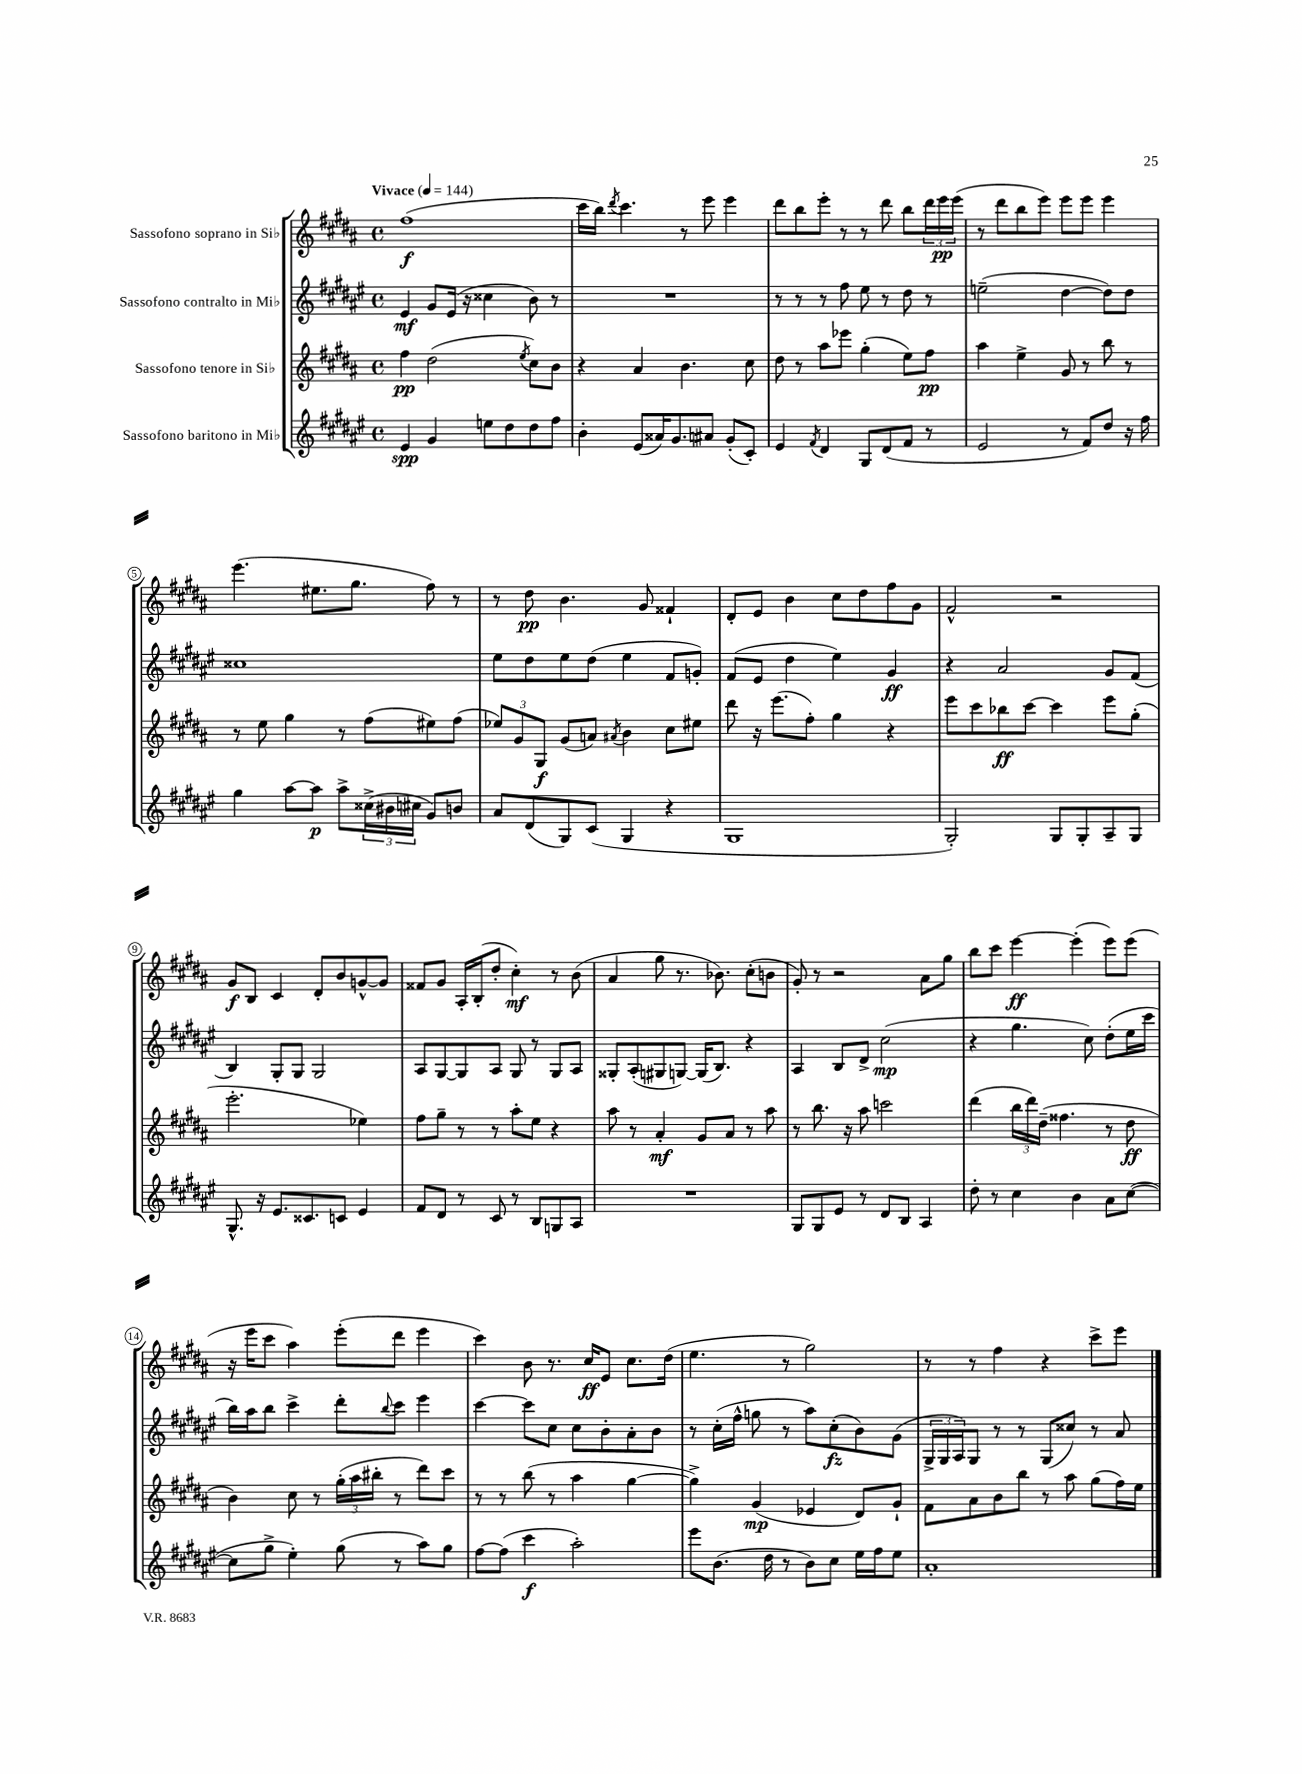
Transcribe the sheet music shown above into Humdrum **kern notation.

**kern	**kern	**kern	**kern
*staff4	*staff3	*staff2	*staff1
*clefG2	*clefG2	*clefG2	*clefG2
*k[f#c#g#d#a#e#]	*k[f#c#g#d#a#]	*k[f#c#g#d#a#e#]	*k[f#c#g#d#a#]
*M4/4	*M4/4	*M4/4	*M4/4
*met(c)	*met(c)	*met(c)	*met(c)
*MM144	*MM144	*MM144	*MM144
4e#	4ff#	4e#	(1ff#
4g#	(2dd#	8g#	.
.	.	(16e#	.
.	.	16r	.
8ee	.	4cc##	.
8dd#	.	.	.
.	8qee	.	.
8dd#	8cc#)	8b)	.
8ff#	8b	8r	.
=	=	=	=
4b'	4r	1r	16ccc#
.	.	.	16bb)
.	.	.	8qddd#
.	.	.	4.ccc#
(8e#	4a#	.	.
16a##)	.	.	.
8.g#	.	.	.
.	4.b	.	8r
8a#	.	.	8eee
(8g#'	.	.	4eee
8c#')	8cc#	.	.
=	=	=	=
4e#	8dd#	8r	8ddd#
.	8r	8r	8bb
8qf#	.	.	.
4d#	8aa#	8r	8eee'
.	8eee-	8ff#	8r
8G#	(4gg#'	8ee#	8r
(8d#	.	8r	8ddd#
8f#	8ee)	8dd#	8bb
8r	8ff#	8r	24ddd#
.	.	.	24eee
.	.	.	(24eee
=	=	=	=
2e#	4aa#	(2ee~	8r
.	.	.	8ddd#
.	4ee^	.	8bb
.	.	.	8eee)
8r	8g#	[4dd#	8eee
8f#)	8r	.	8eee
8dd#	8bb	8dd#])	4eee
16r	8r	8dd#	.
16ff#	.	.	.
=	=	=	=
4gg#	8r	1cc##	(4.eee
.	8ee	.	.
[8aa#	4gg#	.	.
8aa#]	.	.	8.ee#
8aa#^	8r	.	.
.	.	.	8.gg#
(24cc##^	(8ff#	.	.
24b#	.	.	.
24cc#	.	.	.
8g#)	8ee#)	.	8ff#)
8b	(8ff#	.	8r
=	=	=	=
8a#	12ee-)	8ee#	8r
.	12g#	.	.
(8d#	.	8dd#	8dd#
.	12G#	.	.
8G#)	(8g#	8ee#	4.b
(8c#	8a)	(8dd#	.
.	8qa#	.	.
4G#	4b	4ee#	.
.	.	.	8g#
4r	8cc#	8f#	4f##`
.	8ee#	8g')	.
=	=	=	=
1G#	8ddd#	(8f#	8d#'
.	16r	8e#	8e
.	(8.eee	.	.
.	.	4dd#	4b
.	8ff#')	.	.
.	4gg#	4ee#)	8cc#
.	.	.	8dd#
.	4r	4g#	8ff#
.	.	.	8g#
=	=	=	=
2G#')	8eee	4r	2f#^^
.	8ccc#	.	.
.	8bb-	2a#	.
.	[8ccc#	.	.
8G#	4ccc#]	.	2r
8G#'	.	.	.
8A#~	8eee	8g#	.
8G#	(8gg#'	(8f#	.
=	=	=	=
8.G#^^	2.eee'	4B)	8g#
.	.	.	8B
16r	.	.	.
8.e#	.	8G#'	4c#
.	.	8G#	.
8.c##	.	.	.
.	.	2G#	8d#'
8c	.	.	8b
4e#	4ee-)	.	[8g^^
.	.	.	8g]
=	=	=	=
8f#	8ff#	8A#	8f##
8d#	8gg#~	[8G#	8g#
8r	8r	8G#]	16A#'
.	.	.	(16B'
8c#	8r	8A#	8dd#'
8r	8aa#'	8G#	4cc#')
8B	8ee	8r	.
8G	4r	8G#	8r
8A#	.	8A#	(8b
=	=	=	=
1r	8aa#	8G##'	4a#
.	8r	(8A#'	.
.	4a#'	8G#	8gg#
.	.	[8G)	8.r
.	8g#	(16G]	.
.	.	8.B)	8.b-)
.	8a#	.	.
.	8r	4r	(8cc#'
.	8aa#	.	8b
=	=	=	=
8G#	8r	4A#	8g#')
8G#	8.bb	.	8r
8e#	.	8B	2r
.	16r	.	.
8r	8aa#	8d#^	.
8d#	2ccc	(2cc#	.
8B	.	.	.
4A#	.	.	8a#
.	.	.	8gg#
=	=	=	=
8dd#'	(4ddd#	4r	8bb
8r	.	.	8ccc#
4cc#	24bb	4.gg#	[4eee
.	24ddd#)	.	.
.	(24dd#~	.	.
.	4.ff##	.	.
4b	.	.	(4eee']
.	.	8cc#)	.
8a#	8r	(8dd#'	8eee)
([8cc#	8dd#	16ee#	(8eee
.	.	16ccc#	.
=	=	=	=
8cc#]	4b)	16bb)	16r
.	.	16aa#	16eee
8gg#^	.	8bb	8ccc#
4ee#')	8cc#	4ccc#^	4aa#)
.	8r	.	.
(8gg#	(24gg#'	8ddd#'	(8eee'
.	24aa#	.	.
.	24bb#'	.	.
.	.	8qqbb	.
8r	8r	8ccc#	8ddd#
8aa#)	8ddd#)	4eee#	4eee
8gg#	8ccc#	.	.
=	=	=	=
[8ff#	8r	[4ccc#	4ccc#)
(8ff#]	8r	.	.
4ccc#	(8bb	8ccc#]	8b
.	8r	8cc#	8.r
2aa#')	4aa#	8cc#	.
.	.	.	16cc#
.	.	8b'	8e
.	[4gg#	8a#'	8.cc#
.	.	8b	.
.	.	.	(16dd#
=	=	=	=
8eee#	4gg#^])	8r	4.ee
(8.b	.	(16cc#'	.
.	.	16ff#^^	.
.	(4g#	8gg	.
16dd#	.	.	.
8r	.	8r	8r
8b)	4e-	8aa#)	2gg#)
8cc#	.	(8cc#'	.
16ee#	8d#)	8b)	.
16ff#	.	.	.
8ee#	8g#`	(8g#	.
=	=	=	=
1a#'	8f#	24G#^	8r
.	.	24G#	.
.	.	24A#)	.
.	8a#	8G#	8r
.	8b	8r	4ff#
.	8bb	8r	.
.	8r	(8G#	4r
.	8aa#	8cc##)	.
.	(8gg#	8r	8ccc#^
.	16ff#)	8a#	8eee
.	16ee	.	.
==	==	==	==
*-	*-	*-	*-
